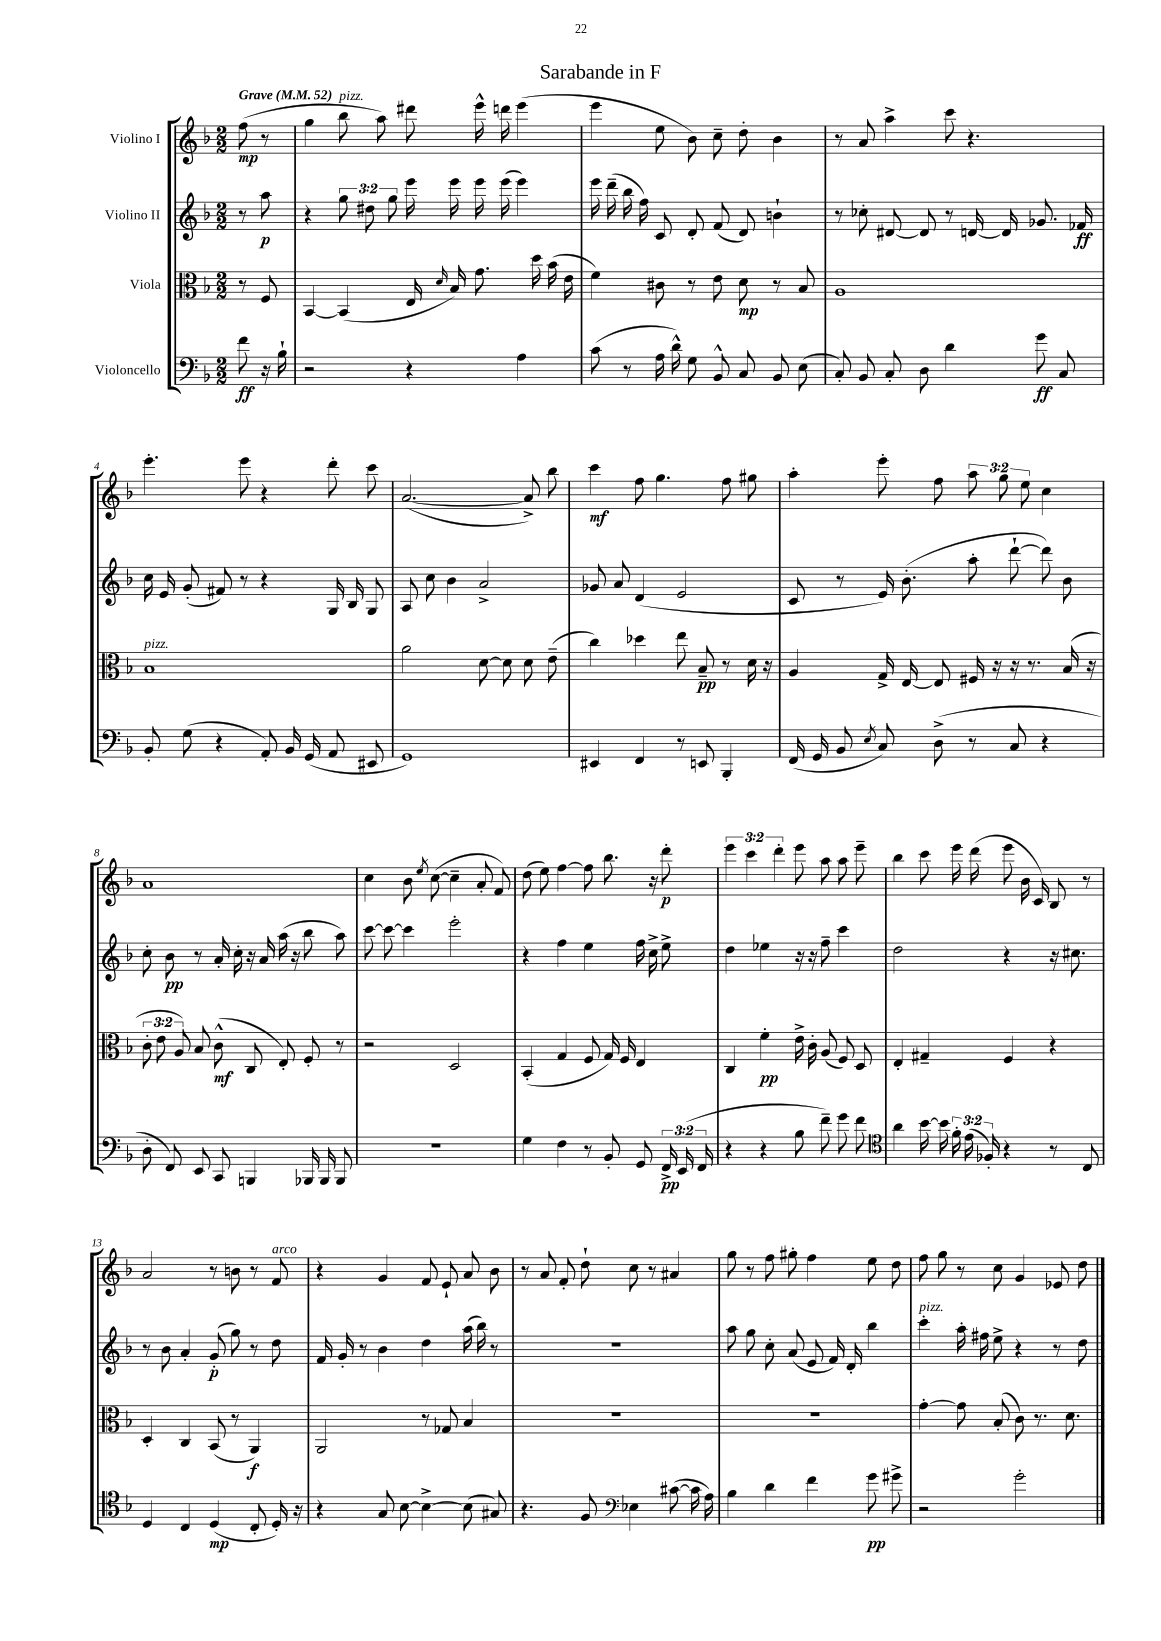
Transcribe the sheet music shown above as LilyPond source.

\header { title = "Sarabande in F" }
<<
\new StaffGroup <<
\new Staff = "s0" \with { instrumentName = "Violino I" } {
    \clef treble \key f \major \numericTimeSignature \time 2/2 \override Staff.TupletNumber.text = #tuplet-number::calc-fraction-text \partial 4 \tempo "Grave" 4 = 52
    \autoBeamOff f''8\mp( r8 |
    g''4 bes''8^\markup { \italic "pizz." } a''8) dis'''8 e'''16-^ d'''16 e'''4( |
    e'''4 e''8 bes'8) c''8-- d''8-. bes'4 |
    r8 a'8 a''4-> c'''8 r4. |
    e'''4.-. e'''8 r4 d'''8-. c'''8 |
    a'2.~( a'8->) bes''8 |
    c'''4\mf f''8 g''4. f''8 gis''8 |
    a''4-. e'''8-. f''8 \tuplet 3/2 { a''8 g''8 e''8 } c''4 |
    a'1 |
    c''4 bes'8 \acciaccatura { e''8 } c''8~( c''4-- a'8-. f'8) |
    d''8( e''8) f''4~ f''8 bes''8. r16 d'''8-.\p |
    \tuplet 3/2 { e'''4 c'''4 d'''4-. } e'''8 a''8 a''8 e'''8-- |
    bes''4 c'''8 e'''16 d'''16( e'''8 bes'16 c'16) bes8 r8 |
    a'2 r8 b'8 r8 f'8^\markup { \italic "arco" } |
    r4 g'4 f'8 e'8-! a'8 bes'8 |
    r8 a'8 f'8-. d''8-! c''8 r8 ais'4 |
    g''8 r8 f''8 gis''8-. f''4 e''8 d''8 |
    f''8 g''8 r8 c''8 g'4 ees'8 d''8 \bar "|." |
}
\new Staff = "s1" \with { instrumentName = "Violino II" } {
    \clef treble \key f \major \numericTimeSignature \time 2/2 \override Staff.TupletNumber.text = #tuplet-number::calc-fraction-text \partial 4
    \autoBeamOff r8 a''8\p |
    r4 \tuplet 3/2 { g''8 dis''8 g''8 } e'''16 e'''16 e'''16 e'''16( e'''4) |
    e'''16 d'''16--( bes''16 f''16) c'8 d'8-. f'8( d'8) b'4-! |
    r8 ces''8-. dis'8~ dis'8 r8 d'16~ d'16 ges'8. fes'16\ff |
    c''16 e'16 g'8-.( fis'8) r8 r4 g16 bes16 g8 |
    a8 c''8 bes'4 a'2-> |
    ges'8 a'8 d'4( e'2 |
    c'8 r8 e'16) bes'8.-.( a''8-. d'''8~-! d'''8) bes'8 |
    c''8-. bes'8\pp r8 a'16-. c''16-. r16 a'16 a''16( r16 bes''8 a''8) |
    c'''8~ c'''8~ c'''4 e'''2-. |
    r4 f''4 e''4 f''16 c''16-> e''8-> |
    d''4 ees''4 r16 r16 f''8-- c'''4 |
    d''2 r4 r16 cis''8. |
    r8 bes'8 a'4-. g'8-.\p( g''8) r8 d''8 |
    f'16 g'16-. r8 bes'4 d''4 a''16( bes''16) r8 |
    R1 |
    a''8 g''8 c''8-. a'8( e'8 f'16) d'16-. bes''4 |
    c'''4-.^\markup { \italic "pizz." } a''16-. fis''16 e''8-> r4 r8 d''8 \bar "|." |
}
\new Staff = "s2" \with { instrumentName = "Viola" } {
    \clef alto \key f \major \numericTimeSignature \time 2/2 \override Staff.TupletNumber.text = #tuplet-number::calc-fraction-text \partial 4
    \autoBeamOff r8 f8 |
    bes,4~ bes,4( e16 \grace { d'16 } bes16) g'8. d''16 bes'16( e'16 |
    f'4) cis'8 r8 e'8 d'8\mp r8 bes8 |
    a1 |
    bes1^\markup { \italic "pizz." } |
    a'2 d'8~ d'8 d'8 e'8--( |
    c''4) des''4 e''8 bes8--\pp r8 d'16 r16 |
    a4 g16-> e16~ e8 fis16 r16 r16 r8. bes16( r16 |
    \tuplet 3/2 { c'8-. e'8 a8) } bes8 c'8-^\mf( c8 e8-.) f8-. r8 |
    r2 d2 |
    bes,4-.( g4 f8 g16) f16 e4 |
    c4 f'4-.\pp e'16-> c'16-. a8( f8) d8 |
    e4-. gis4-- f4 r4 |
    d4-. c4 bes,8( r8 a,4\f) |
    a,2 r8 ges8 bes4 |
    R1 |
    R1 |
    g'4~-. g'8 bes8-.( c'8) r8. d'8. \bar "|." |
}
\new Staff = "s3" \with { instrumentName = "Violoncello" } {
    \clef bass \key f \major \numericTimeSignature \time 2/2 \override Staff.TupletNumber.text = #tuplet-number::calc-fraction-text \partial 4
    \autoBeamOff f'8\ff r16 bes16-! |
    r2 r4 a4 |
    c'8( r8 a16 d'16-^) g8 bes,8-^ c8 bes,8 e8( |
    c8-.) bes,8 c8-. d8 d'4 g'8\ff c8 |
    bes,8-. g8( r4 a,8-.) bes,16 g,16( a,8 eis,8 |
    g,1) |
    eis,4 f,4 r8 e,8 bes,,4-. |
    f,16( g,16 bes,8 \acciaccatura { e8 } c8) d8->( r8 c8 r4 |
    d8-. f,8) e,8 c,8 b,,4 bes,,16 bes,,16 bes,,8 |
    R1 |
    g4 f4 r8 bes,8-. g,8 \tuplet 3/2 { f,16->\pp e,16( f,16 } |
    r4 r4 bes8 f'8--) g'8 f'8 |
    \clef tenor a'4 bes'16~ bes'16 \tuplet 3/2 { f'16-. e'16( fes16-.) } r4 r8 c8 |
    d4 c4 d4\mp( c8-. d16-.) r16 |
    r4 g8 bes8~ bes4~-> bes8( gis8) |
    r4. f8 \clef bass ees4 cis'8~( cis'16 a16) |
    bes4 d'4 f'4 g'8\pp gis'8-> |
    r2 g'2-. \bar "|." |
}
>>
>>
